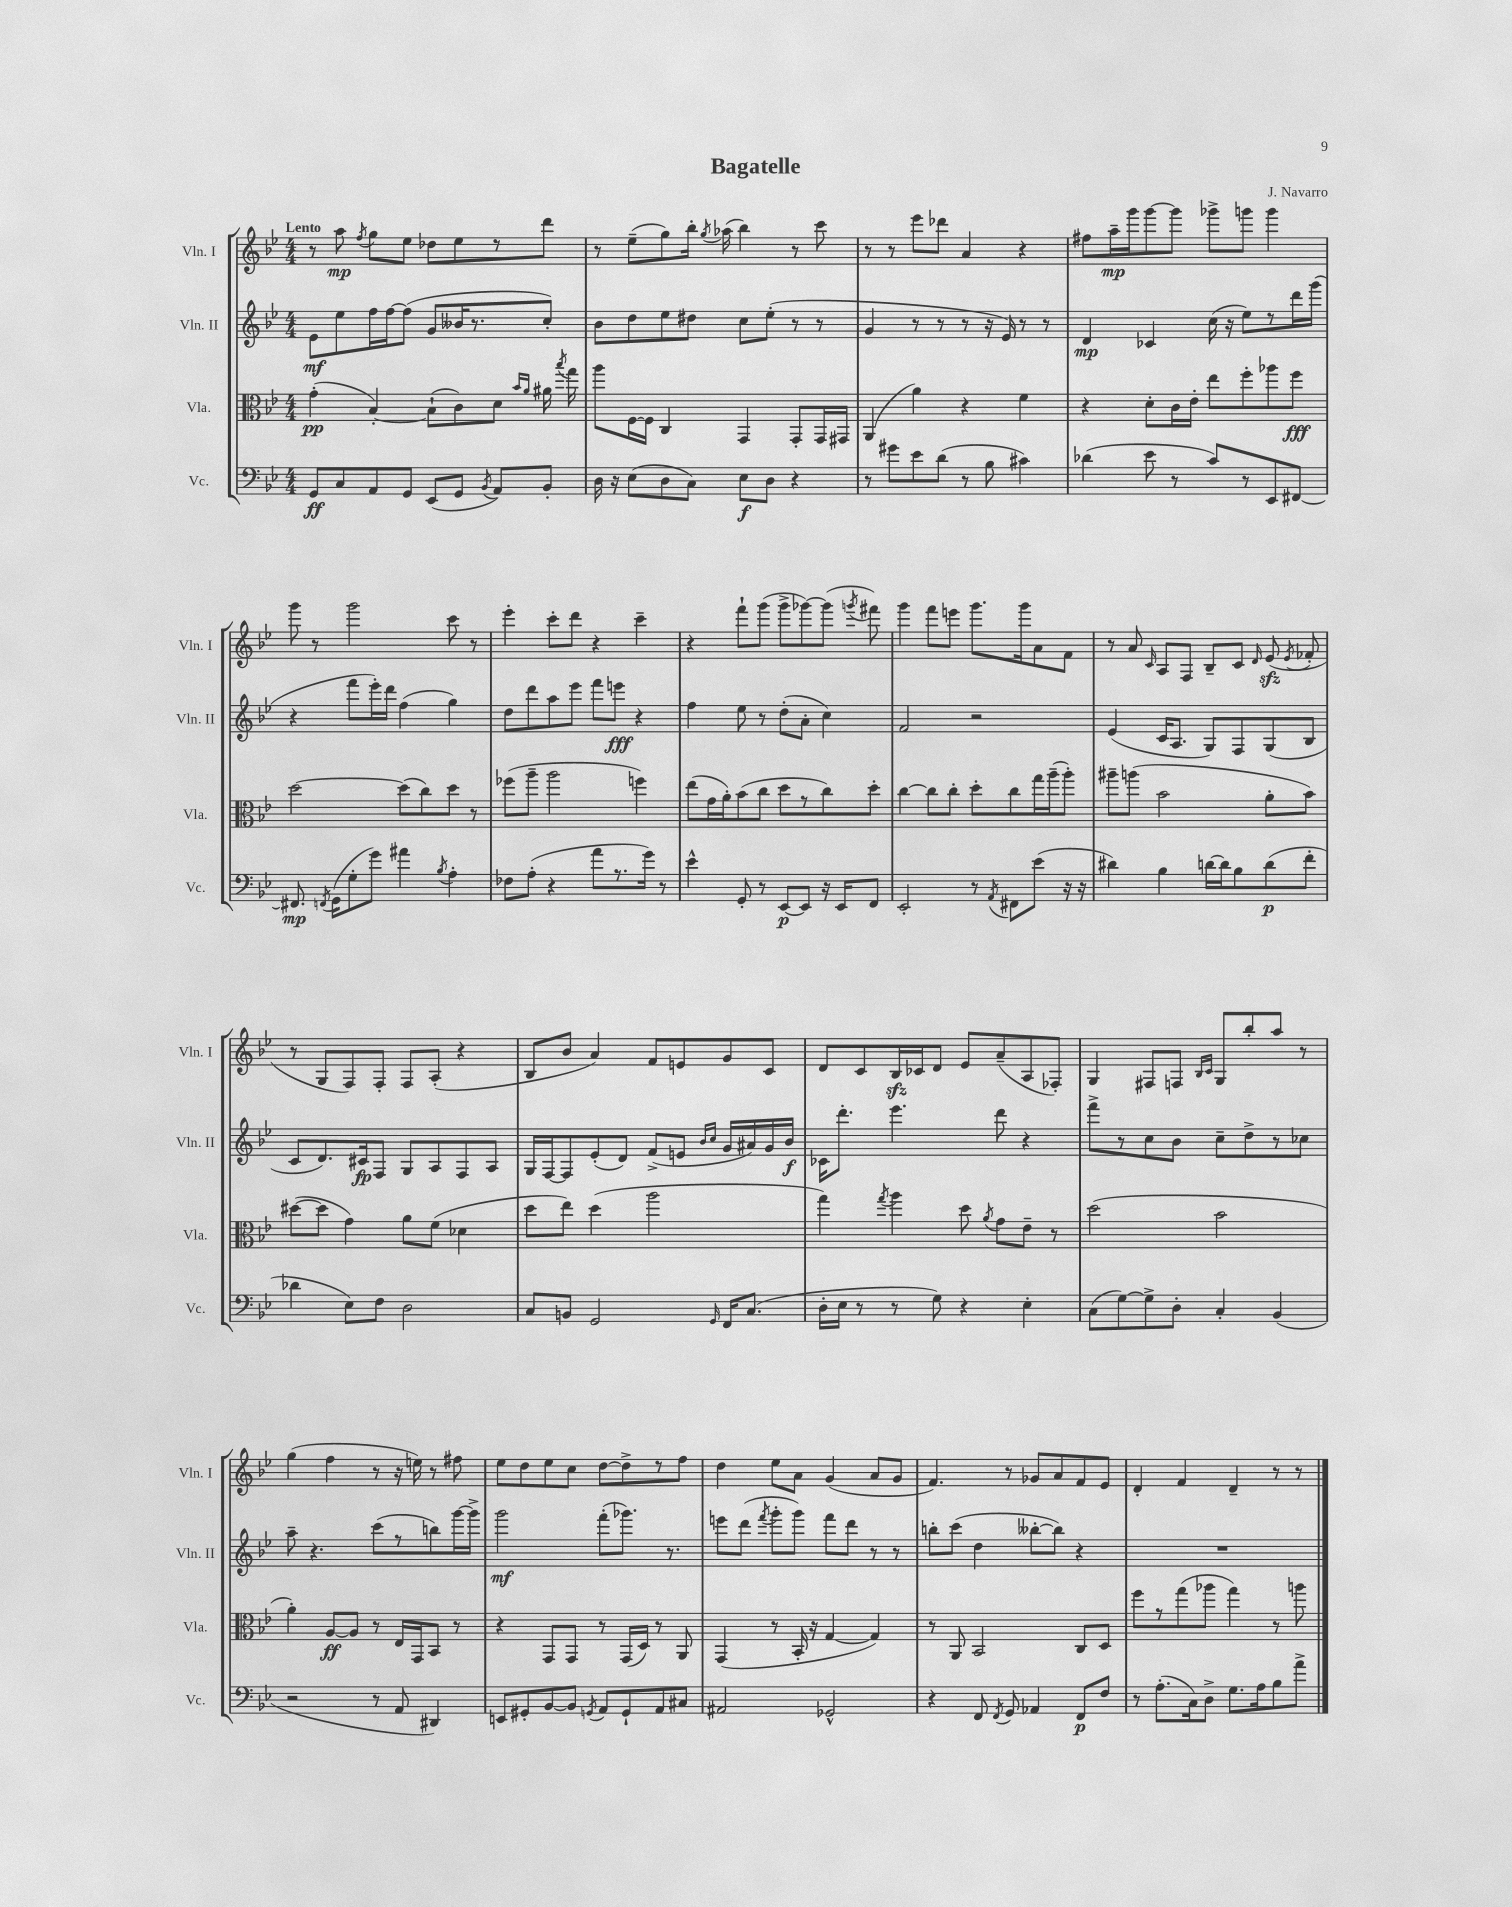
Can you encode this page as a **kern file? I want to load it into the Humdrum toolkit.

**kern	**kern	**kern	**kern
*staff4	*staff3	*staff2	*staff1
*clefF4	*clefC3	*clefG2	*clefG2
*k[b-e-]	*k[b-e-]	*k[b-e-]	*k[b-e-]
*M4/4	*M4/4	*M4/4	*M4/4
8GG/L	(4g'\	8e-\L	8r
8C/	.	8ee-\	8aa\
.	.	.	8qff/
8AA/	[4B-'/)	16ff\L	8gg\L
.	.	[16ff\J	.
8GG/J	.	(8ff\]J	8ee-\J
(8EE-/L	(8B-`\]L	8g/L	8dd-\L
8GG/J	8c\)	16b--/K	8ee-\
.	.	8.r	.
8qBB-/	.	.	.
8AA/L)	8d\J	.	8r
.	16qqb-/LL	.	.
.	16qqa/JJ	.	.
8BB-'/J	16a#\	8cc'/J)	8ddd\J
.	8qbb-/	.	.
.	16gg\	.	.
=	=	=	=
16D\	8aa\L	8b-\L	8r
16r	.	.	.
(8E-\L	[16F\L	8dd\	(8ee-~\L
.	16F\]JJ	.	.
8D\	4C/	8ee-\	8gg\)
8C\J)	.	8dd#\J	16bb-'\Jk
.	.	.	8qgg/
.	.	.	(16aa-\
8E-\L	4GG/	8cc\L	4bb-\)
8D\J	.	(8ee-'\J	.
4r	8GG'/L	8r	8r
.	16GG/L	8r	8ccc\
.	16GG#/JJ	.	.
=	=	=	=
8r	(4AA/	4g/	8r
8g#\L	.	.	8r
8e-\	4a\)	8r	8eee-\L
(8d\J	.	8r	8ddd-\J
8r	4r	8r	4a/
8B-\	.	16r	.
.	.	16e-/)	.
4c#\)	4f\	8r	4r
.	.	8r	.
=	=	=	=
(4d-\	4r	4d/	8ff#\L
.	.	.	16aa~\L
.	.	.	16ggg\J
8e-\	8d'\L	4c-/	[8ggg\
8r	16c\L	.	8ggg\]J
.	16e-'\JJ	.	.
8c/L)	8ee-\L	(16cc\	8ggg-^\L
.	.	16r	.
8r	8ff'\	8ee-\L)	8ggg\J
8EE-/	8aa-\	8r	4ggg\
[8FF#/J	8ff\J	16ddd\L	.
.	.	(16ggg\JJ	.
=	=	=	=
8.FF#/]	[2dd\	4r	8ggg\
.	.	.	8r
8qFF/	.	.	.
(16GG\LK	.	.	.
8G'\	.	8fff\L	2ggg\
8g\J)	.	16eee-'\L)	.
.	.	16ddd\JJ	.
4a#\	(8dd\]L	(4ff\	.
.	8cc\)	.	.
8qB-/	.	.	.
4A'\	8dd\J	4gg\)	8ccc\
.	8r	.	8r
=	=	=	=
8F-\L	(8ff-\L	8dd\L	4eee-'\
(8A'\J	8aa~\J	8ddd\	.
4r	2aa\	8aa\	8ccc'\L
.	.	8eee-\J	8ddd\J
8a\L	.	8fff\L	4r
8.r	.	8eee\J	.
.	4ff\)	4r	4ccc~\
16g\Jk)	.	.	.
8r	.	.	.
=	=	=	=
4e-^^\	(8ee-\L	4ff\	4r
.	16g\L	.	.
.	16a'\J)	.	.
8GG'/	(8b-\	8ee-\	8fff`\L
8r	8cc\J	8r	(8ggg\J
[8EE-/L	8dd\L	(8dd'\L	8ggg^\L
8EE-/]J	8r	8a'\J	[8ggg-\)
16r	8cc\)	4cc\)	(8ggg-\]J
16EE-/LK	.	.	.
.	.	.	8qggg/
8FF/J	8dd'\J	.	8fff#\)
=	=	=	=
2EE-'/	[4cc\	2f/	4ggg\
.	8cc\]L	.	8fff\L
.	8cc'\J	.	8eee\J
8r	8dd'\L	2r	8.ggg\L
8qAA/	.	.	.
8FF#\L	8cc\	.	.
.	.	.	16ggg\k
(8e-\J	16gg\L	.	8a\
.	(16aa~\J	.	.
16r	8aa'\J)	.	8f\J
16r	.	.	.
=	=	=	=
4d#\)	8aa#~\L	(4e-/	8r
.	(8aa\J	.	8a/
.	.	.	16qqc/
4B-\	2b-\	16c/LK	8A/L
.	.	8.A/J	.
.	.	.	8F/J
[16d\LL	.	8G/L)	8B-~/L
16d\]J	.	.	.
8B-\	.	8F/	8c/J
.	.	.	16qqd/
(8d\	8a'\L	(8G/	(8e-/
.	.	.	8qe-/
8f'\J	8b-\J)	8B-/J	8f-'/
=	=	=	=
4d-\	([8dd#\L	8c/L	8r
.	8dd#\]J	8.d/)	8G/L
8E-\L)	4g\)	.	8F/)
.	.	16c#/k	.
8F\J	.	8F/J	8F'/J
2D\	8a\L	8G/L	8F/L
.	(8f\J	8A/	(8A'/J
.	4d-\	8F/	4r
.	.	8A/J	.
=	=	=	=
8C/L	8dd\L	16G/LL	8B-/L
.	.	[16F/J	.
8BB/J	8ee-\J)	8F/]	8b-/J
2GG/	(4dd\	(8e-'/	4a/)
.	.	8d/J)	.
.	2aa\	(8f^/L	8f/L
.	.	8e/J	8e/
.	.	16qqb-/LL	.
16qqGG/	.	16qqcc/JJ	.
16FF/LK	.	16g/LL	8g/
(8.C/J	.	16a#/)	.
.	.	16g/	8c/J
.	.	16b-/JJ	.
=	=	=	=
16D'\LL	4gg\)	16c-\LK	8d/L
16E-\JJ	.	8.ddd'\J	.
8r	.	.	8c/
.	8qgg/	.	.
8r	4aa\	4.eee-\	16B-/L
.	.	.	16c-/J
8G\)	.	.	8d/J
4r	8dd\	.	8e-/L
.	8qa/	.	.
.	8g\L	8ddd\	(8a~/
4E-'\	8e-~\J	4r	8A/
.	8r	.	8F-'/J)
=	=	=	=
(8C\L	(2dd\	8fff^\L	4G/
[8G\)	.	8r	.
8G^\]	.	8cc\	8F#/L
8D'\J	.	8b-\J	8F/J
.	.	.	16qqB-/LL
.	.	.	16qqc/JJ
4C'/	2b-\	8cc~\L	8G/L
.	.	8dd^\	8bb-'/
(4BB-/	.	8r	8aa/J
.	.	8cc-\J	8r
=	=	=	=
2r	4a'\)	8aa~\	(4gg\
.	.	4.r	.
.	[8A/L	.	4ff\
.	8A/]J	.	.
8r	8r	(8ccc\L	8r
8AA/	16E-/LL	8r	16r
.	16GG/J	.	16ee\)
4DD#/)	8BB-/J	8bb\)	8r
.	8r	[16ggg\L	8ff#\
.	.	16ggg^\]JJ	.
=	=	=	=
8EE/L	4r	2ggg\	8ee-\L
8GG#'/	.	.	8dd\
[8BB-/	8GG/L	.	8ee-\
8BB-/]J	8GG/J	.	8cc\J
8qGG/	.	.	.
8AA/L	8r	(8fff'\L	[8dd\L
8GG`/	(16GG/LL	8.ggg-\J)	8dd^\]
.	16D/JJ)	.	.
8AA/	8r	.	8r
.	.	8.r	.
8C#/J	8AA/	.	8ff\J
=	=	=	=
2AA#/	(4GG/	8eee\L	4dd\
.	.	(8ddd\J	.
.	.	8qfff/	.
.	8r	8ggg'\L	8ee-\L
.	16BB-'/	8ggg\J)	8a\J
.	16r	.	.
2GG-^^/	[4G/	8fff\L	(4g/
.	.	8ddd\J	.
.	4G/])	8r	8a/L
.	.	8r	8g/J
=	=	=	=
4r	8r	8bb'\L	4.f/)
.	8AA/	(8ccc\J	.
8FF/	2BB-/	4dd\	.
8qFF/	.	.	.
8GG/	.	.	8r
4AA-/	.	[8bb--'\L	8g-/L
.	.	8bb--\]J)	8a/
8FF/L	8C/L	4r	8f/
8F/J	8D/J	.	8e-/J
=	=	=	=
8r	8ff\L	1r	4d'/
(8.A'\L	8r	.	.
.	(8gg\	.	4f/
16C\k)	.	.	.
8D^\J	8aa-\J	.	.
8.G\L	4gg\)	.	4d~/
16A\k	.	.	.
8B-\	8r	.	8r
8a^\J	8aa\	.	8r
==	==	==	==
*-	*-	*-	*-
